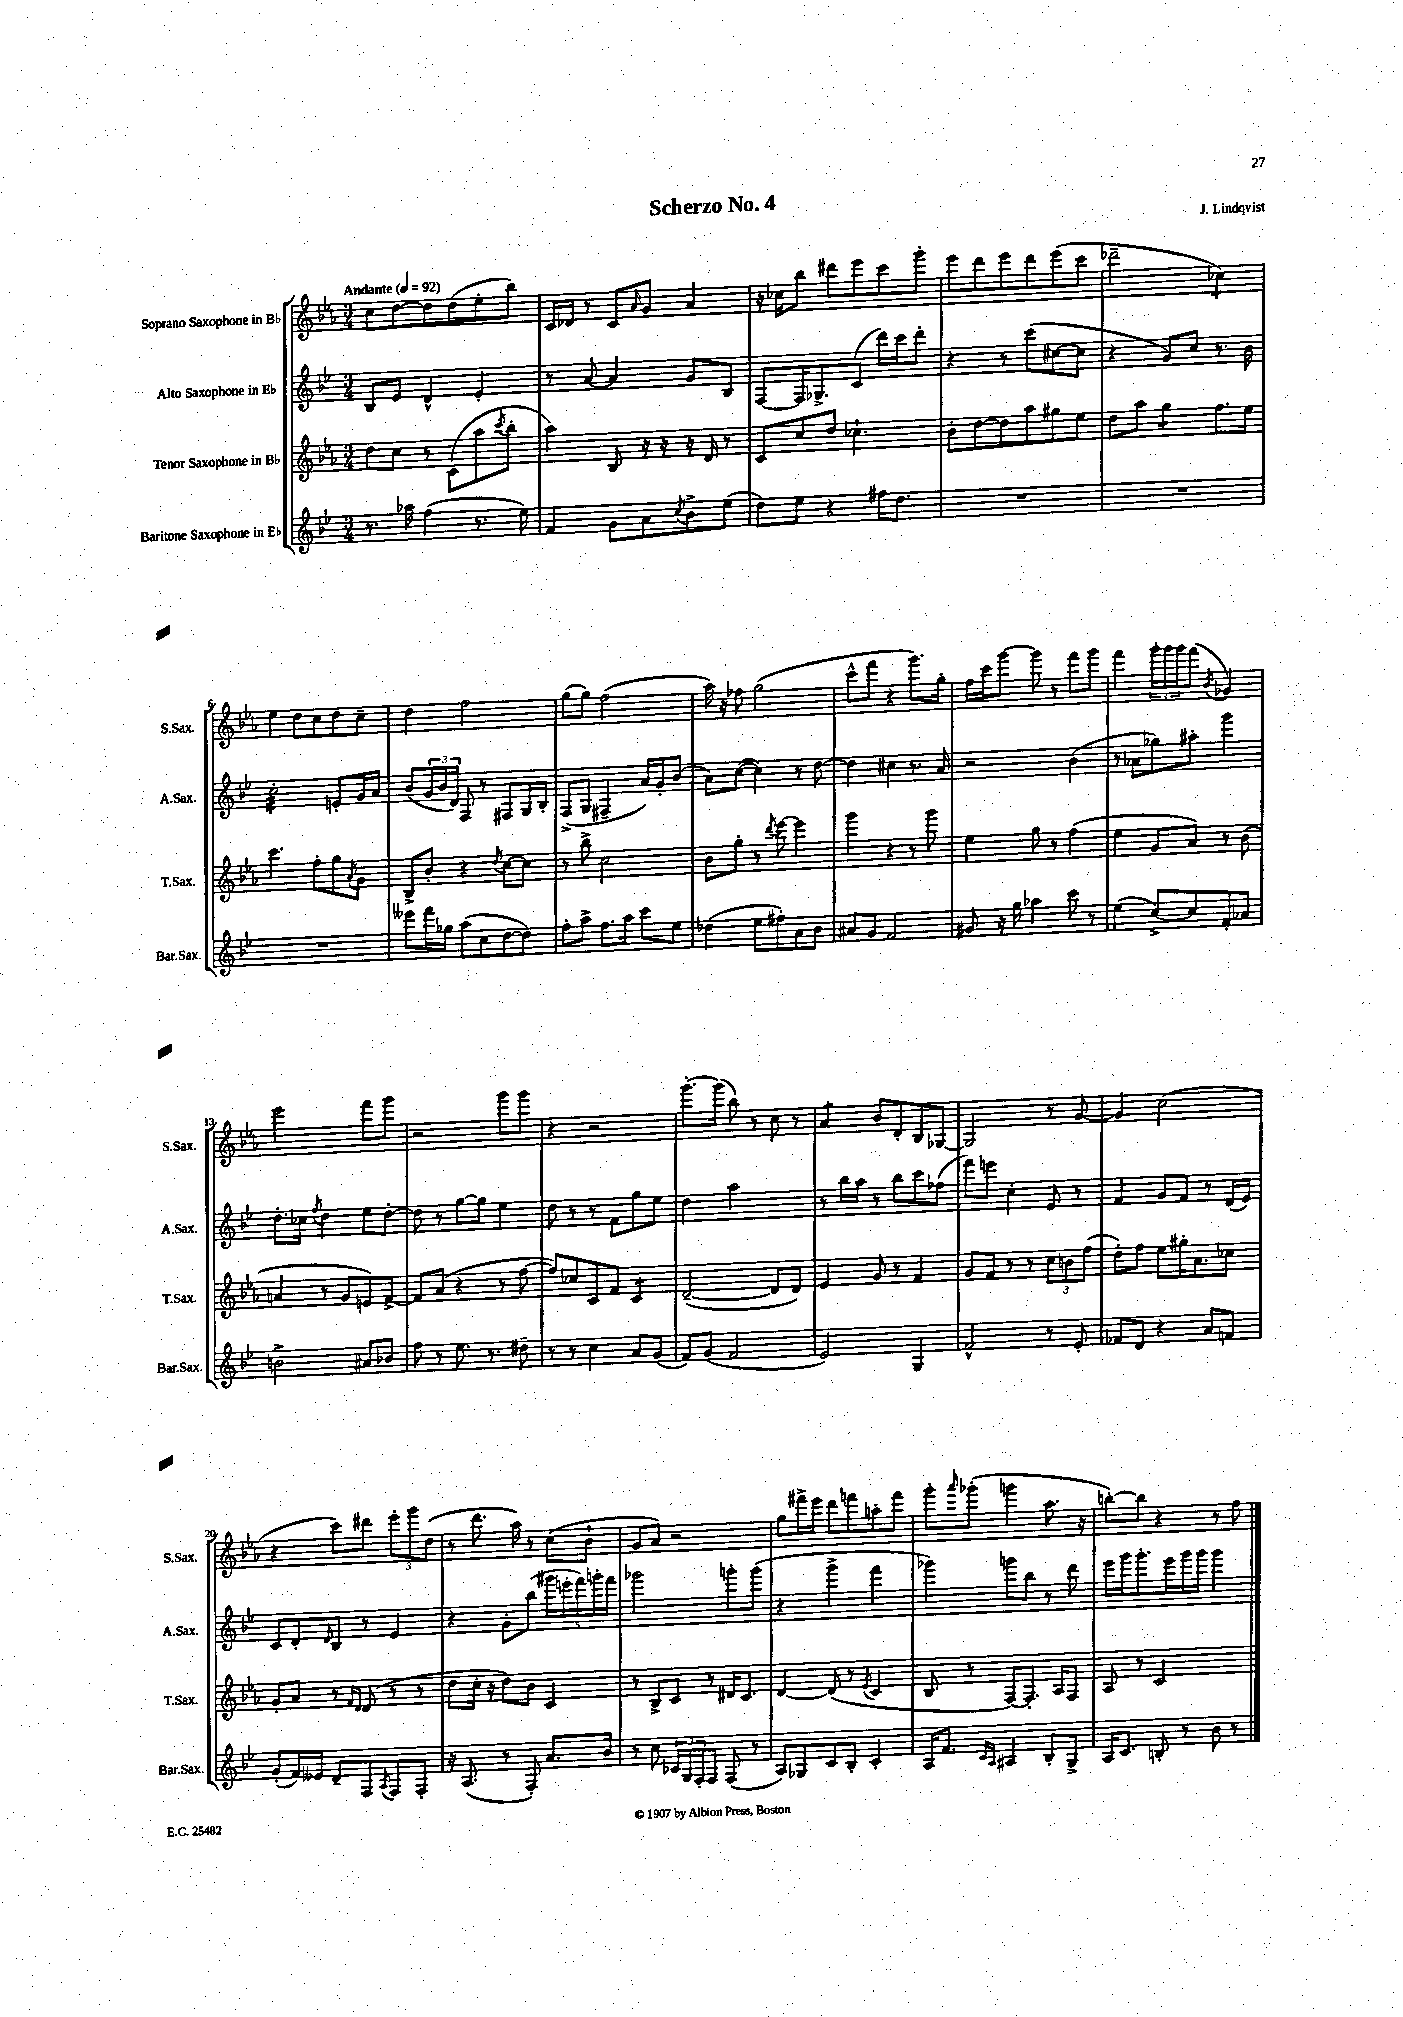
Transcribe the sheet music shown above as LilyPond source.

\header { title = "Scherzo No. 4" composer = "J. Lindqvist" }
<<
\new StaffGroup <<
\new Staff = "s0" \with { instrumentName = "Soprano Saxophone in Bb" shortInstrumentName = "S.Sax." } {
    \clef treble \key ees \major \numericTimeSignature \time 3/4 \tempo "Andante" 4 = 92
    c''8 d''8~ d''8 d''8( ees''8-. bes''8) |
    c'16 des'16 r8 c'8 \grace { aes'16 } g'8 aes'4 |
    r16 ces''16 bes''8 dis'''8 ees'''8 c'''8 g'''8-. |
    ees'''8 d'''8 ees'''8 d'''8 ees'''8( c'''8 |
    des'''2-- ces''4:8) |
    ees''4 d''8 c''8 d''8 c''8-- |
    d''4 f''2 |
    g''8( g''8) f''2( |
    aes''16) r16 fes''8 g''2( |
    c'''8-^ f'''8 r4 g'''8.) g''16-. |
    f''16 c'''16 g'''8~ g'''8 r8 f'''8 g'''8 |
    f'''4 \tuplet 3/2 { g'''16-. g'''16 g'''16 } f'''8( \acciaccatura { bes'8 } ges'4) |
    ees'''2 f'''8 g'''8 |
    r2 g'''8 g'''8 |
    r4 r2 |
    g'''8.~-. g'''16( bes''8) r8 c''8 r8 |
    aes'4:8 bes'8 d'8-. bes8 ges8~ |
    ges2 r8 g'8~ |
    g'4 c''2( |
    r4 c'''8) dis'''8 \tuplet 3/2 { ees'''8-. g'''8 d''8( } |
    r8 d'''8. aes''16) r8 c''8( bes'8-! |
    g'8 aes'8) r2 |
    g''8 fis'''16-> ees'''16 d'''8 f'''8 a''8-. f'''8 |
    g'''8-. \grace { aes'''16 } ges'''8-.( g'''4 aes''8. r16 |
    b''8~-.) b''8 r4 r8 f''8 \bar "|." |
}
\new Staff = "s1" \with { instrumentName = "Alto Saxophone in Eb" shortInstrumentName = "A.Sax." } {
    \clef treble \key bes \major \numericTimeSignature \time 3/4
    bes8 ees'8 d'4-^ ees'4-. |
    r8 a'8~ a'4 g'8 bes8 |
    f8~ f16 ges8.-> c'8( d'''16) c'''16 d'''8-. |
    r4 r8 c'''8( cis''8~ cis''8 |
    r4 g'8) c''8 r8. bes'16 |
    c''2:32-. e'8-. g'16 a'16 |
    bes'8( \tuplet 3/2 { g'16 bes'16 d'16) } f8 r8 fis8 g16 bes16-. |
    f8->( g8 fis4-- a'16) g'16-. bes'8( |
    a'8) c''8~( c''4) r8 d''8~ |
    d''4 cis''4 r8. a'16 |
    r2 bes'4( |
    r8 aes'8 ges''8) ais''8-. g'''4 |
    d''8.-. ces''16 \acciaccatura { f''8 } d''4 ees''8 d''8~-. |
    d''8 r8 g''8~ g''8 ees''4 |
    d''8 r8 r8 f'8 g''8 ees''8 |
    d''4 a''2 |
    r8 bes''16 a''16 r8 bes''8 c'''8 fes''8( |
    f'''8) e'''8 c''4-. ees'8 r8 |
    f'4 g'8 f'8 r8 d'16( ees'16) |
    c'8 d'8-. \grace { d'16 } bes8 r8 ees'4 |
    r4 g'8-. bes''8( \tuplet 5/4 { gis'''16 e'''16-. f'''16) g'''16-. f'''16 } |
    ges'''2 g'''8-. g'''8( |
    r4 g'''4-> f'''4 |
    ges'''4) g'''8 bes''8 r8 d'''8 |
    ees'''16 g'''16 g'''8.-. ees'''16 g'''16 g'''16 g'''4 \bar "|." |
}
\new Staff = "s2" \with { instrumentName = "Tenor Saxophone in Bb" shortInstrumentName = "T.Sax." } {
    \clef treble \key ees \major \numericTimeSignature \time 3/4
    d''8 c''8 r8 c'8( aes''8 \acciaccatura { c'''8 } bes''8-. |
    aes''4) bes8 r16 r16 r16 d'16 r8 |
    c'8 c''8 d''8 ces''4.-! |
    bes'8-. d''8~ d''8 aes''8 gis''8 ees''8 |
    d''8 aes''8 g''4:8 f''8. ees''16 |
    c'''4. f''8-. g''8 \acciaccatura { aes'8 } g'8 |
    bes8-> bes'8-. r4 \acciaccatura { d''8 } c''8~ c''8 |
    r8 bes''8-> c''2 |
    bes'8 g''8-. r8 \acciaccatura { d'''8 } ees'''8~ ees'''4 |
    g'''4 r4 r8 g'''8 |
    ees''4 g''8 r8 f''4( |
    ees''4 g'8 aes'8) r8 bes'8( |
    a'4 r8 g'8 e'8) f'8~-> |
    f'8 aes'8( r4 r8 f''8~ |
    f''8) ces''8 c'8 f'8 c'4:8 |
    d'2~--( d'8 d'8) |
    ees'4 g'8 r8 f'4 |
    g'8 f'8 r8 r8 \tuplet 3/2 { c''8 b'8 f''8( } |
    d''8-.) f''8 ees''8 gis''16-. aes'8. ces''8 |
    g'8-. aes'8 r8 \grace { f'16 d'16 } d'8( r8 r8 |
    d''8 c''16-. r16 d''8) bes'8 c'4 |
    r8 bes8-> c'8 r8 dis'16 c'8. |
    d'4~ d'8( r8 \acciaccatura { ees'8 } c'4 |
    bes8 r8 f8~) f8.-. aes16 f8 |
    aes8 r8 c'2 \bar "|." |
}
\new Staff = "s3" \with { instrumentName = "Baritone Saxophone in Eb" shortInstrumentName = "Bar.Sax." } {
    \clef treble \key bes \major \numericTimeSignature \time 3/4
    r8. aes''16 f''4( r8. ees''16) |
    f'4 g'8 a'8 \acciaccatura { c''8 } bes'8-> ees''8( |
    d''8) ees''8 r4 fis''16 d''8. |
    R2. |
    R2. |
    R2. |
    eeses'''8 f'''16 ges''16 a''8( c''8 d''8~ d''8) |
    f''8-. a''8-> f''8. a''16 c'''8 ees''8 |
    des''4( ees''8 fis''8-.) a'8 bes'8 |
    ais'8 g'8 f'2 |
    gis'8 r16 g''16 aes''4 c'''8 r8 |
    ees''4( c''8~->) c''8 f'8-. aes'8 |
    b'2-> ais'8 bes'8 |
    f''8 r8 ees''8. r8. dis''8-- |
    r8 r8 c''4 a'8 g'8( |
    f'8) g'8( f'2 |
    ees'2) g4 |
    f'2-^ r8 ees'8-. |
    fes'8 d'8 r4 a'8 f'8 |
    g'8-.( f'16) eeses'16 d'8-- f8 \acciaccatura { a8 } f8 f8-. |
    r16 a8.( r8 f8-.) a'8. bes'16 |
    r8 c''8 \tuplet 3/2 { ces'16 g16 f16-. } f8 f8( r8 |
    a8) ges8 c'8 bes8-. c'4-. |
    a16 f'8. \grace { c'16 a16 } ais4 bes8-. g8-> |
    a16 c'8. b8-. r8 bes'8 r8 \bar "|." |
}
>>
>>
